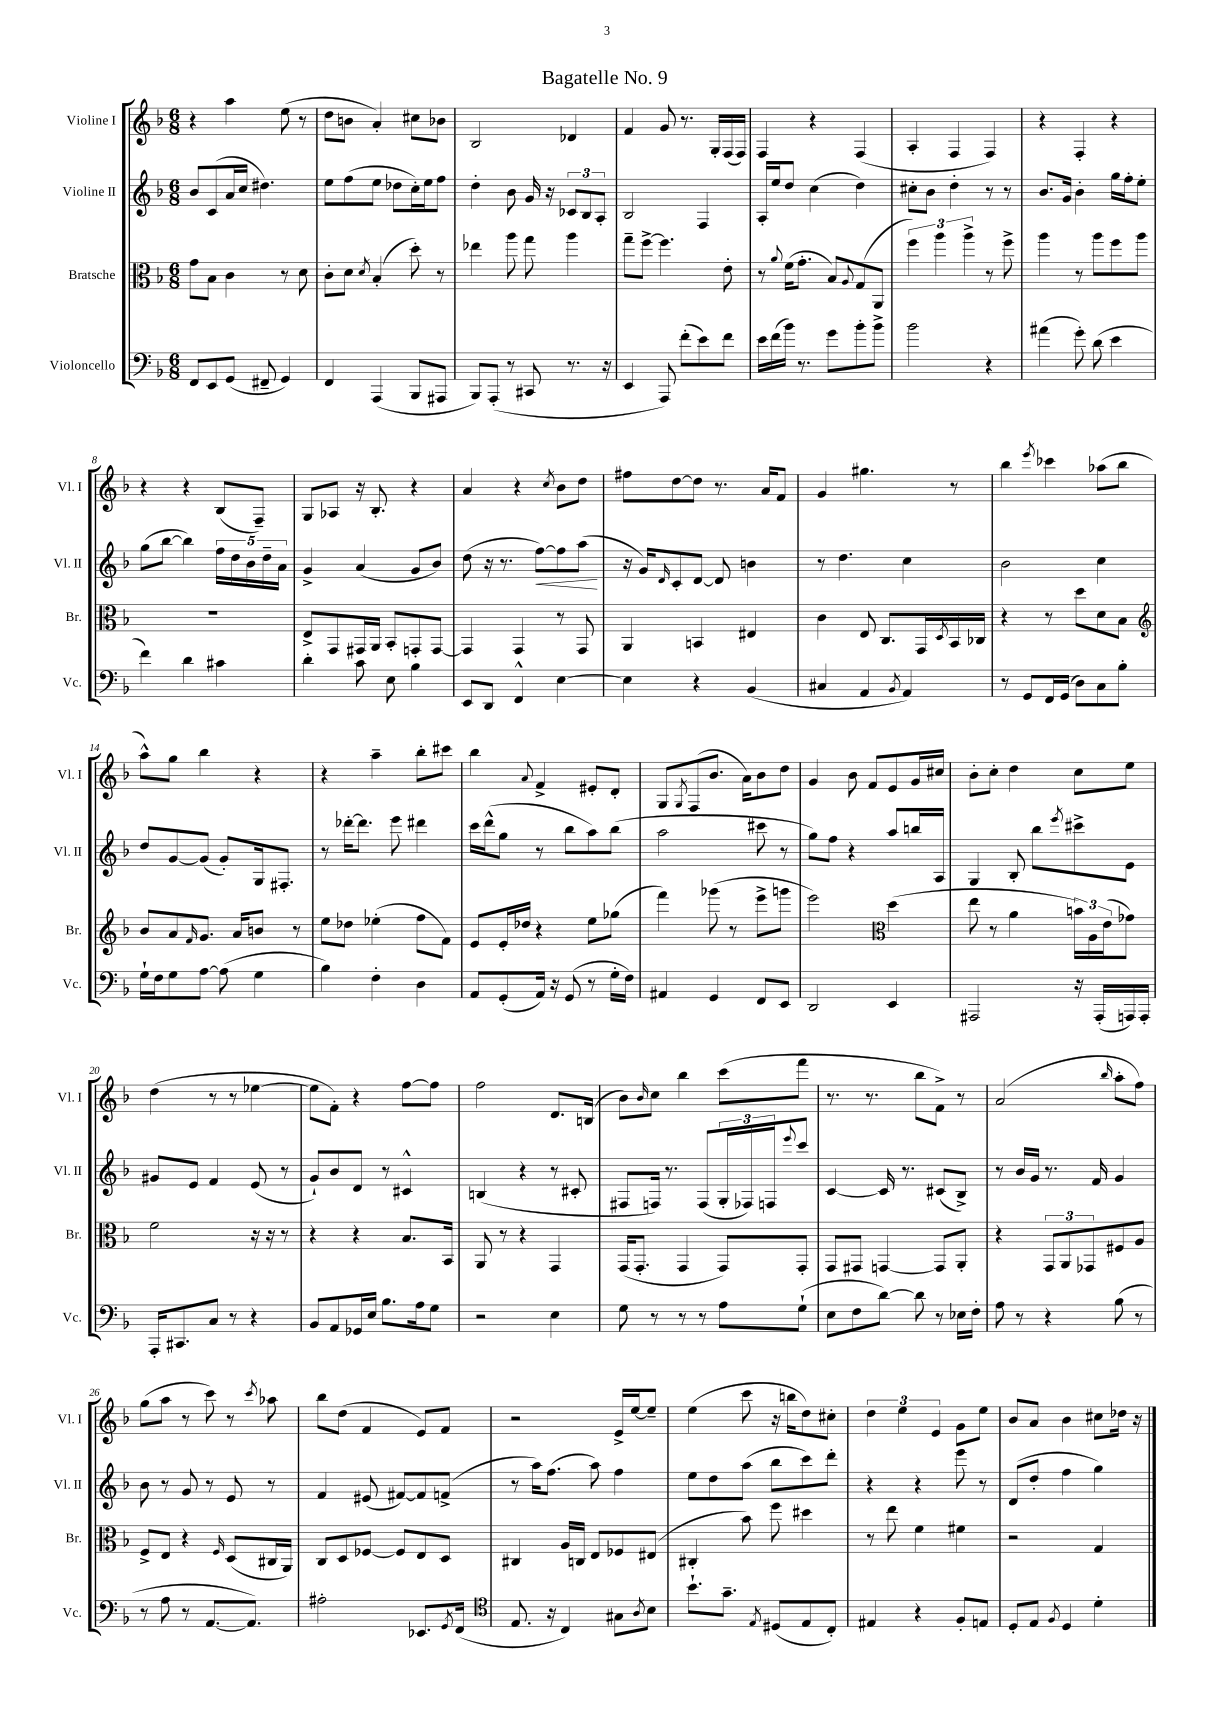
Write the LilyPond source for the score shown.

\header { title = "Bagatelle No. 9" }
<<
\new StaffGroup <<
\new Staff = "s0" \with { instrumentName = "Violine I" shortInstrumentName = "Vl. I" } {
    \clef treble \key f \major \numericTimeSignature \time 6/8
    r4 a''4 e''8( r8 |
    d''8 b'8 a'4-.) cis''8 bes'8 |
    bes2 des'4 |
    f'4 g'8 r8. g16-. f16( f16) |
    f4 r4 f4( |
    a4-. f4 f4) |
    r4 f4-. r4 |
    r4 r4 bes8( f8--) |
    g8 aes8 r16 bes8.-. r4 |
    a'4 r4 \acciaccatura { c''8 } bes'8 d''8 |
    fis''8 d''8~ d''8 r8. a'16 f'8 |
    g'4 gis''4. r8 |
    bes''4 \acciaccatura { e'''8 } ces'''4 aes''8( bes''8 |
    a''8-^) g''8 bes''4 r4 |
    r4 a''4-- bes''8-. cis'''8 |
    bes''4 \appoggiatura { a'8 } f'4-> eis'8-. d'8-. |
    g8 \acciaccatura { g8 } f8( bes'8. a'16) bes'8 d''8 |
    g'4 bes'8 f'8 e'8 g'16 cis''16 |
    bes'8-. c''8-. d''4 c''8 e''8 |
    d''4( r8 r8 ees''4~ |
    ees''8 f'8-.) r4 f''8~ f''8 |
    f''2 d'8. b16( |
    bes'8) \grace { bes'16 } c''8 bes''4 c'''8( f'''8 |
    r8. r8. bes''8 f'8->) r8 |
    a'2( \grace { bes''16 } a''8-. f''8) |
    g''8( a''8 r8 c'''8) r8 \acciaccatura { c'''8 } aes''8 |
    bes''8 d''8( f'4 e'8) f'8 |
    r2 e'16-> e''16~ e''8-- |
    e''4( c'''8 r16 b''16 d''8) cis''8-. |
    \tuplet 3/2 { d''4 e''4 e'4 } g'8 e''8 |
    bes'8 a'8 bes'4 cis''8 des''16 r16 \bar "|." |
}
\new Staff = "s1" \with { instrumentName = "Violine II" shortInstrumentName = "Vl. II" } {
    \clef treble \key f \major \numericTimeSignature \time 6/8
    bes'8 c'8( a'16 c''16 dis''4.) |
    e''8 f''8( e''8 des''8 c''16-.) e''16 f''8 |
    d''4-. bes'8 g'16 r16 \tuplet 3/2 { ces'8 bes8 a8-. } |
    bes2 f4 |
    a16-. e''16 d''8 c''4( d''4) |
    cis''8-. bes'8 d''4-. r8 r8 |
    bes'8. g'16 bes'4-. g''16 f''16-. e''8-. |
    g''8( bes''8~ bes''4) \tuplet 5/4 { f''16 d''16 bes'16 d''16-- a'16 } |
    g'4-> a'4( g'8 bes'8) |
    d''8( r16 r8. f''8~\<) f''8 a''8\!( |
    r16 g'16) \grace { d'16 } c'8-. d'8~ d'8 b'4 |
    r8 d''4. c''4 |
    bes'2 c''4 |
    d''8 g'8~ g'8( g'8-.) g16 fis8.-. |
    r8 des'''16~-. des'''8. e'''8 dis'''4 |
    c'''16 d'''16-^( g''8 r8 bes''8 a''8) bes''8( |
    a''2 cis'''8 r8 |
    g''8) f''8 r4 a''8 b''16 a16 |
    g4 bes8-. bes''8 \acciaccatura { e'''8 } cis'''8-> e'8 |
    gis'8 e'8 f'4 e'8( r8 |
    g'8-!) bes'8 d'8 r8 cis'4-^ |
    b4( r4 r8 cis'8-. |
    fis8 f16) r8. f8( \tuplet 3/2 { g16-. fes16) f16 } \appoggiatura { e'''8 } c'''8 |
    c'4~ c'16 r8. cis'8( bes8->) |
    r8 bes'16 g'16 r8. f'16 g'4 |
    bes'8 r8 g'8 r8 e'8 r8 |
    f'4 eis'8( fis'8~) fis'8 f'8->( |
    r8 a''16) f''8.( a''8) f''4 |
    e''8 d''8 a''8( bes''8 c'''8) d'''8-. |
    r4 r4 e'''8 r8 |
    d'8( d''8-. f''4 g''4) \bar "|." |
}
\new Staff = "s2" \with { instrumentName = "Bratsche" shortInstrumentName = "Br." } {
    \clef alto \key f \major \numericTimeSignature \time 6/8
    g'8 bes8 c'4 r8 d'8 |
    c'8-. d'8 \acciaccatura { d'8 } bes4-.( d''8-.) r8 |
    ees''4 a''8 g''8 a''4 |
    g''8-- f''8~-> f''4. e'8-. |
    r8 \appoggiatura { a'8 } f'16( g'8.-. bes8) \appoggiatura { a8 } g8( a,8 |
    \tuplet 3/2 { f''4) a''4 a''4-> } r8 f''8-> |
    a''4 r8 a''8 f''8 a''8 |
    R2. |
    e8-> g,8 gis,16 a,16 bes,8-. g,8-. g,8~ |
    g,4 g,4 r8 g,8 |
    a,4 b,4 eis4 |
    c'4 e8 c8. g,16 \acciaccatura { d8 } bes,16 ces16 |
    r4 r8 d''8 d'8 bes8 |
    \clef treble bes'8 a'8 \grace { f'16 } g'8. a'16 b'8 r8 |
    e''8 des''8 ees''4-.( f''8 f'8) |
    e'8 e'16-. des''16 r4 e''8 ges''8( |
    f'''4) ges'''8( r8 e'''8-> g'''8 |
    e'''2) \clef alto d''4( |
    e''8 r8 a'4 \tuplet 3/2 { b'16) a16 e'16( } ges'8) |
    f'2 r16 r16 r8 |
    r4 r4 bes8. bes,16 |
    a,8 r8 r4 g,4 |
    g,16( g,8.-. g,4 g,8) g,8-. |
    g,8 gis,8 g,4~ g,8 a,8-. |
    r4 \tuplet 3/2 { g,8 a,8 ges,8 } fis8 a8 |
    f8-> e8 r4 \grace { f16 } d8( cis16 a,16) |
    c8 d8 fes8~ fes8 e8 d8 |
    cis4 a16 c16 e8 fes8 eis8( |
    cis4-. bes'8) f''8 dis''4 |
    r8 e''8 f'4 fis'4 |
    r2 g4 \bar "|." |
}
\new Staff = "s3" \with { instrumentName = "Violoncello" shortInstrumentName = "Vc." } {
    \clef bass \key f \major \numericTimeSignature \time 6/8
    f,8 e,8 g,8( fis,8-- g,4) |
    f,4 a,,4( bes,,8 ais,,8 |
    bes,,8) a,,8-.( r8 cis,8 r8. r16 |
    e,4 a,,8) f'8-.( e'8) f'8 |
    e'16 f'16( bes'16) r8. g'8 bes'8-. bes'8-> |
    bes'2 r4 |
    ais'4( g'8-.) d'8( e'4 |
    f'4) d'4 cis'4 |
    d'4-. c'8 e8 bes4 |
    e,8 d,8 f,4-^ e4~ |
    e4 r4 bes,4( |
    cis4 a,4 \acciaccatura { bes,8 } a,4) |
    r8 g,8 f,16 g,16( d8) c8 bes8-. |
    g16-! f16 g8 a8~ a8( g4 |
    bes4) f4-. d4 |
    a,8 g,8-.( a,16) r16 g,8( r8 g16-. f16) |
    ais,4 g,4 f,8 e,8 |
    d,2 e,4 |
    ais,,2 r16 ais,,16-.( a,,16) a,,16-. |
    a,,16-. cis,8. c8 r8 r4 |
    bes,8 a,8 ges,16 e16 bes8. a16 g8 |
    r2 e4 |
    g8 r8 r8 r8 a8 g8-!( |
    e8 f8 d'8~) d'8 r8 ees16 f16-. |
    a8 r8 r4 bes8( r8 |
    r8 a8 r8 a,8.~ a,8.) |
    ais2-. ees,8. \acciaccatura { g,8 } f,16( |
    \clef tenor e8. r16 c4) gis8 \acciaccatura { a8 } bes8 |
    bes'8.-! g'8.-- \acciaccatura { e8 } dis8( e8 c8-.) |
    eis4 r4 f8-. e8 |
    d8-. e8 \acciaccatura { f8 } d4 d'4-. \bar "|." |
}
>>
>>
